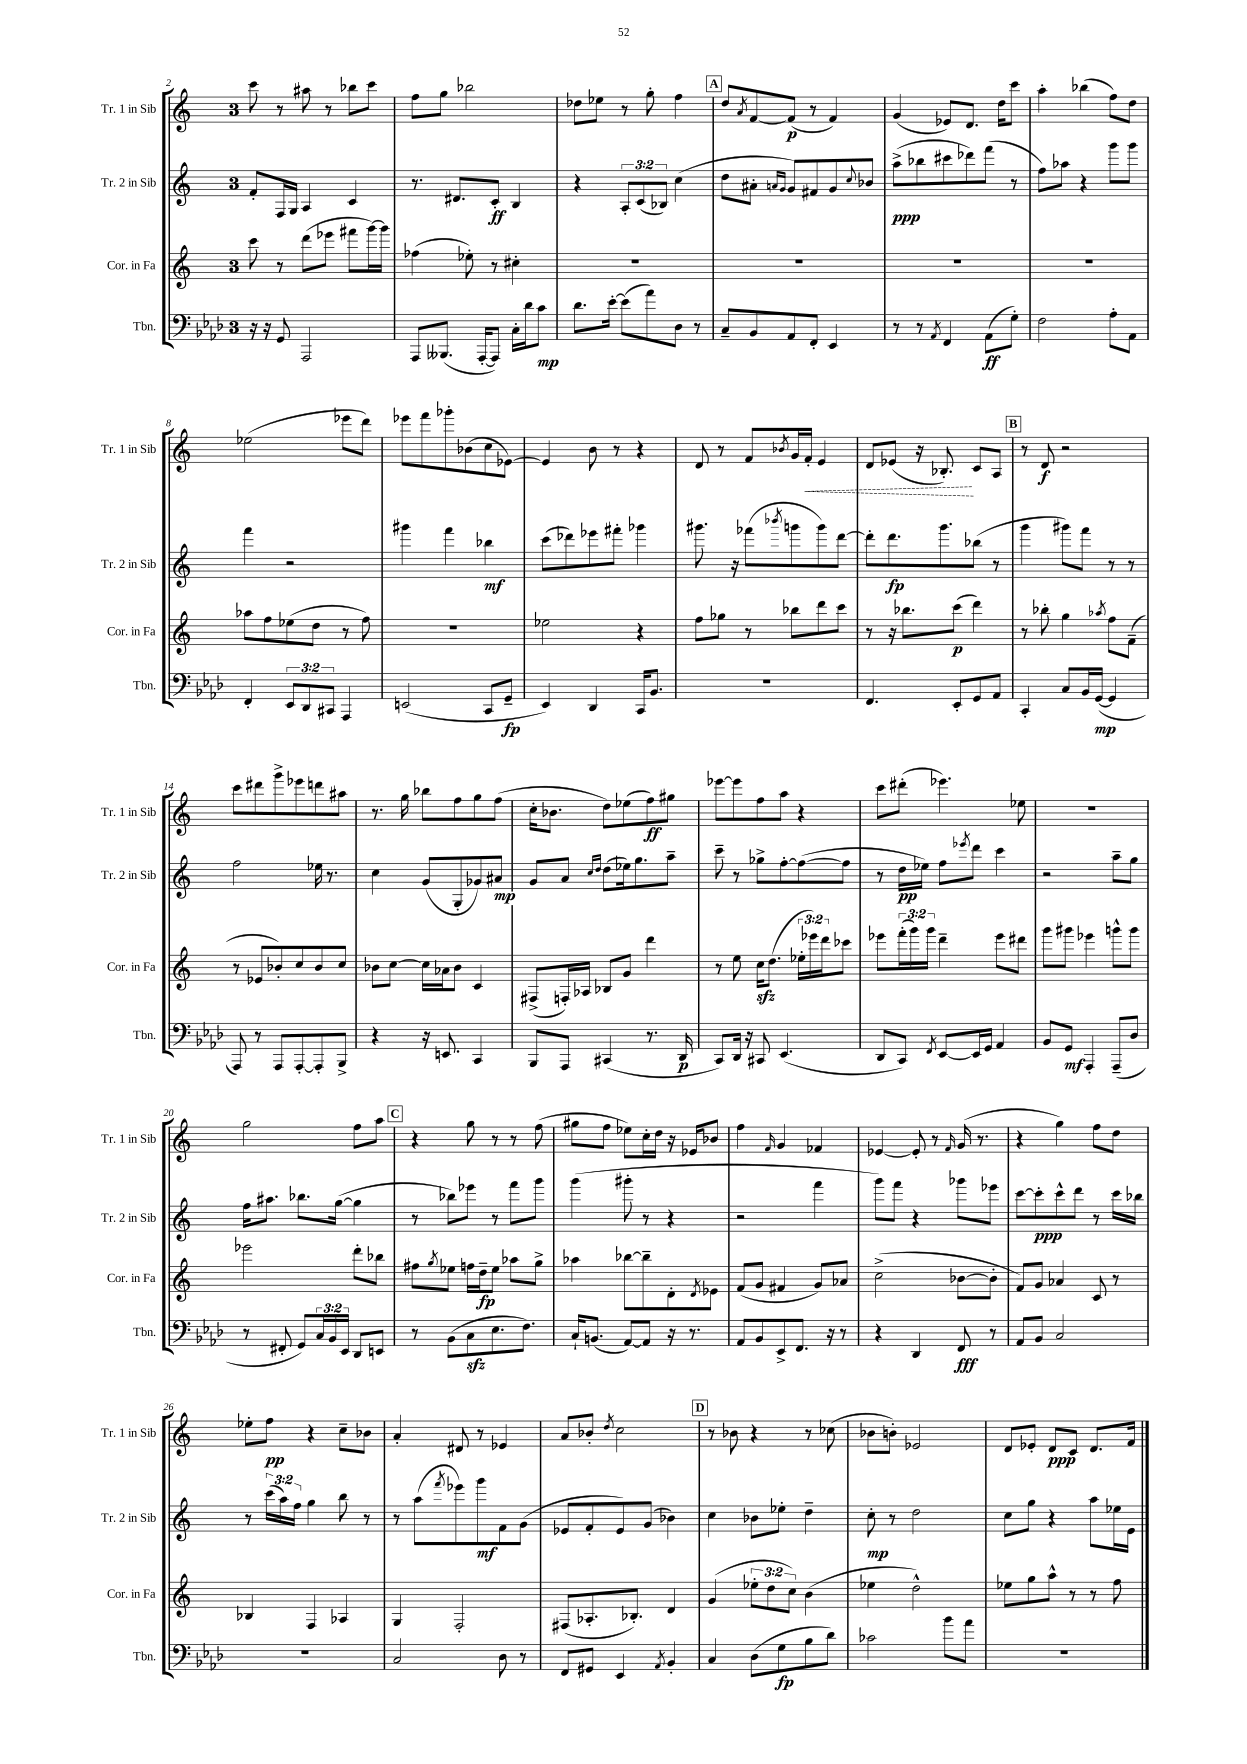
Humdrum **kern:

**kern	**dynam	**kern	**dynam	**kern	**dynam	**kern	**dynam
*part4	*part4	*part3	*part3	*part2	*part2	*part1	*part1
*staff4	*staff4	*staff3	*staff3	*staff2	*staff2	*staff1	*staff1
*I"Tbn.	*	*I"Cor. in Fa	*	*I"Tr. 2 in Sib	*	*I"Tr. 1 in Sib	*
*I'Tbn.	*	*I'Cor. in Fa	*	*I'Tr. 2 in Sib	*	*I'Tr. 1 in Sib	*
*clefF4	*	*clefG2	*	*clefG2	*	*clefG2	*
*k[b-e-a-d-]	*	*k[]	*	*k[]	*	*k[]	*
*M3/4	*	*M3/4	*	*M3/4	*	*M3/4	*
=2	=2	=2	=2	=2	=2	=2	=2
16r	.	8ccc\	.	8f'/L	.	8ccc\	.
16r	.	.	.	.	.	.	.
8GG/	.	8r	.	16F/L	.	8r	.
.	.	.	.	16G/JJ	.	.	.
2AAA-/	.	(8ddd\L	.	4A/	.	8aa#X\	.
.	.	8eee-X\J	.	.	.	8r	.
.	.	8fff#X\L	.	4c/	.	8bb-X\L	.
.	.	[16ggg\L)	.	.	.	8ccc\J	.
.	.	16ggg\JJ]	.	.	.	.	.
=3	=3	=3	=3	=3	=3	=3	=3
8AAA-/L	.	(4ff-X\	.	8.r	.	8ff\L	.
(8.BBB--X/J	.	.	.	.	.	8gg\J	.
.	.	.	.	8.d#X/L	.	.	.
.	.	8ee-X'\)	.	.	.	2bb-X\	.
[16AAA-'/KL	.	.	.	.	.	.	.
8AAA-/J])	.	8r	.	8c'/J	ff	.	.
16C'\LL	.	4cc#X'\	.	4B/	.	.	.
16d-\J	.	.	.	.	.	.	.
8c\J	mp	.	.	.	.	.	.
=4	=4	=4	=4	=4	=4	=4	=4
8.d-\L	.	2.r	.	4r	.	8dd-X\L	.
.	.	.	.	.	.	8ee-X\J	.
[16e-'\Jk	.	.	.	.	.	.	.
(8e-\L]	.	.	.	12A'/L	.	8r	.
.	.	.	.	(12c/	.	.	.
8a-\)	.	.	.	.	.	8gg'\	.
.	.	.	.	12B-X/J)	.	.	.
8D-\J	.	.	.	(4cc\	.	4ff\	.
8r	.	.	.	.	.	.	.
!!LO:REH:place=s1:t=A
=5	=5	=5	=5	=5	=5	=5	=5
8C~/L	.	2.r	.	8dd\L	.	8dd/L	.
.	.	.	.	.	.	8qa/	.
8BB-/	.	.	.	8a#X'\J	.	[8f/	.
.	.	.	.	16qqan/LL	.	.	.
.	.	.	.	16qqg/JJ	.	.	.
8AA-/	.	.	.	8g/L)	.	(8f/J]	p
8FF'/J	.	.	.	8f#X/	.	8r	.
4EE-/	.	.	.	8g/	.	4f/)	.
.	.	.	.	8qqcc/	.	.	.
.	.	.	.	8b-X/J	.	.	.
=6	=6	=6	=6	=6	=6	=6	=6
8r	.	2.r	.	(8aa^\L	ppp	(4g/	.
8r	.	.	.	8bb-X\	.	.	.
8qAA-/	.	.	.	.	.	.	.
4FF/	.	.	.	8ccc#X\	.	8e-X/L)	.
.	.	.	.	8ddd-X\)	.	8.d/J	.
(8AA-\L	ff	.	.	(8fff\J	.	.	.
.	.	.	.	.	.	16dd\KL	.
8G'\J)	.	.	.	8r	.	8ccc\J	.
=7	=7	=7	=7	=7	=7	=7	=7
2F\	.	2.r	.	8ff\L)	.	4aa'\	.
.	.	.	.	8aa-X\J	.	.	.
.	.	.	.	4r	.	(4bb-X\	.
8A-'\L	.	.	.	8ggg\L	.	8ff\L)	.
8AA-\J	.	.	.	8ggg\J	.	8dd\J	.
!!LO:LB:g=z
=8	=8	=8	=8	=8	=8	=8	=8
4FF'/	.	8aa-X\L	.	4fff\	.	(2ee-X\	.
.	.	8ff\	.	.	.	.	.
12EE-/L	.	(8ee-X\	.	2r	.	.	.
12DD-/	.	.	.	.	.	.	.
.	.	8dd\J	.	.	.	.	.
12CC#X/J	.	.	.	.	.	.	.
4AAA-/	.	8r	.	.	.	8eee-X\L	.
.	.	8ff\)	.	.	.	8ddd\J)	.
=9	=9	=9	=9	=9	=9	=9	=9
(2EEn/	.	2.r	.	4ggg#X\	.	8eee-X\L	.
.	.	.	.	.	.	8fff\	.
.	.	.	.	4fff\	.	8ggg-X'\	.
.	.	.	.	.	.	(8b-X\	.
8CC/L	.	.	.	4bb-X\	mf	8cc\	.
8GG~/J	fp	.	.	.	.	[8e-X\J)	.
=10	=10	=10	=10	=10	=10	=10	=10
4EE-/)	.	2ee-X\	.	(8ccc\L	.	4e-/]	.
.	.	.	.	8ddd-X\)	.	.	.
4DD-/	.	.	.	8eee-X\	.	8b\	.
.	.	.	.	8fff#X'\J	.	8r	.
16CC/KL	.	4r	.	4ggg-X\	.	4r	.
8.BB-/J	.	.	.	.	.	.	.
=11	=11	=11	=11	=11	=11	=11	=11
2.r	.	8ff\L	.	8.ggg#X\	.	8d/	.
.	.	8gg-X\J	.	.	.	8r	.
.	.	.	.	16r	.	.	.
.	.	8r	.	(8fff-X\L	.	8f/L	.
.	.	.	.	8qbbb-X/	.	8qb-X/	.
.	.	8bb-X\L	.	8gggn\	.	16g/L	.
!	!	!	!	!	!	!	!LO:HP:b
.	.	.	.	.	.	16f'/JJ	<
.	.	8ddd\	.	8ggg\)	.	4e/	.
.	.	8ccc\J	.	[8ddd\J	.	.	.
=12	=12	=12	=12	=12	=12	=12	=12
4.FF/	.	8r	.	8ddd'\L]	.	8d/L	.
.	.	16r	.	8.ddd\	fp	(8e-X/J	.
.	.	8.bb-X\L	.	.	.	.	.
.	.	.	.	.	.	16r	.
.	.	.	.	8.ggg\	.	8.B-X'/)	.
8EE-'/L	.	(8ccc\J	p	.	.	.	.
8GG/	.	4ddd\)	.	(8bb-X\J	.	8c/L	[
8AA-/J	.	.	.	8r	.	8A/J	.
!!LO:REH:place=s1:t=B
=13	=13	=13	=13	=13	=13	=13	=13
4CC'/	.	8r	.	4ggg\	.	8r	.
.	.	8bb-X'\	.	.	.	8d/	f
8C/L	.	4gg\	.	8ggg#X\L)	.	2r	.
16BB-/L	.	.	.	8fff\J	.	.	.
([16GG/JJ	mp	.	.	.	.	.	.
.	.	8qaa-X/	.	.	.	.	.
4GG/]	.	8ff\L	.	8r	.	.	.
.	.	(8f~\J	.	8r	.	.	.
!!LO:LB:g=z
=14	=14	=14	=14	=14	=14	=14	=14
8AAA-/)	.	8r	.	2ff\	.	8ccc\L	.
8r	.	8e-X/L	.	.	.	8ddd#X\	.
8AAA-/L	.	8b-X'/)	.	.	.	8ggg^\	.
[8AAA-'/	.	8cc/	.	.	.	8eee-X\	.
8AAA-'/]	.	8b-/	.	16ee-X\	.	8dddn\	.
.	.	.	.	8.r	.	.	.
8BBB-^/J	.	8cc/J	.	.	.	8aa#X\J	.
=15	=15	=15	=15	=15	=15	=15	=15
4r	.	8b-X\L	.	4cc\	.	8.r	.
.	.	[8cc\J	.	.	.	.	.
.	.	.	.	.	.	16gg\	.
16r	.	16cc\LL]	.	(8g/L	.	8bb-X\L	.
8.EEn/	.	16a-X\J	.	.	.	.	.
.	.	8b-\J	.	8G'/	.	8ff\	.
4CC/	.	4c/	.	8g-X/)	.	8gg\	.
.	.	.	.	8a#X/J	mp	(8ff\J	.
=16	=16	=16	=16	=16	=16	=16	=16
8BBB-/L	.	(8F#X^/L	.	8g/L	.	16cc'\KL	.
.	.	.	.	.	.	8.b-X\J	.
8AAA-/J	.	16Fn'/L)	.	8a/J	.	.	.
.	.	16A-X/JJ	.	.	.	.	.
.	.	.	.	16qqcc/LL	.	.	.
.	.	.	.	16qqdd/JJ	.	.	.
(4CC#X/	.	8B-X/L	.	(8dd\L	.	8dd\L)	.
.	.	8g/J	.	16ee-X\k)	.	(8ee-X\	.
.	.	.	.	8.gg\	.	.	.
8.r	.	4ddd\	.	.	.	8ff\)	ff
.	.	.	.	8aa~\J	.	8gg#X\J	.
16DD-/	p	.	.	.	.	.	.
=17	=17	=17	=17	=17	=17	=17	=17
8CC/L)	.	8r	.	8ccc~\	.	[8eee-X\L	.
16DD-/Jk	.	8ee\	.	8r	.	8eee-\]	.
16r	.	.	.	.	.	.	.
8CC#X/	.	16cczz\KL	.	8gg-X^\L	.	8ff\	.
.	.	(8.dd\J	.	.	.	.	.
(4.EE-/	.	.	.	[8ff'\	.	8aa\J	.
.	.	24ee-X'\LL	.	(8ff\_	.	4r	.
.	.	24eee-X\)	.	.	.	.	.
.	.	24ddd\J	.	.	.	.	.
.	.	8ccc-X\J	.	8ff\J]	.	.	.
=18	=18	=18	=18	=18	=18	=18	=18
8DD-/L	.	8eee-X\L	.	8r	.	8ccc\L	.
8CC/J)	.	(24fff'\L	.	16dd\LL	pp	(8ddd#X'\J	.
.	.	24ggg\)	.	.	.	.	.
.	.	.	.	16ee-X\JJ)	.	.	.
.	.	24ggg\JJ	.	.	.	.	.
8qFF/	.	.	.	.	.	.	.
[8EE-/L	.	4ddd~\	.	8ff\L	.	4.eee-X\)	.
.	.	.	.	8qeee-X/	.	.	.
16EE-/L]	.	.	.	8ddd\J	.	.	.
16GG/JJ	.	.	.	.	.	.	.
4AA-/	.	8eee-\L	.	4ccc\	.	.	.
.	.	8ddd#X\J	.	.	.	8ee-X\	.
=19	=19	=19	=19	=19	=19	=19	=19
8BB-/L	.	8ggg\L	.	2r	.	2.r	.
8GG/J	mf	8ggg#X\J	.	.	.	.	.
4AAA-'/	.	4eee-X\	.	.	.	.	.
(8AAA-~/L	.	8gggn^^\L	.	8aa~\L	.	.	.
8D-/J	.	8ggg\J	.	8gg\J	.	.	.
!!LO:LB:g=z
=20	=20	=20	=20	=20	=20	=20	=20
8r	.	2eee-X\	.	16ff\KL	.	2gg\	.
.	.	.	.	8.aa#X\J	.	.	.
8FF#X'/	.	.	.	.	.	.	.
8GG/L)	.	.	.	8.bb-X\L	.	.	.
24C/L	.	.	.	.	.	.	.
24BB-/	.	.	.	.	.	.	.
.	.	.	.	([16gg\Jk	.	.	.
24EE-/JJ	.	.	.	.	.	.	.
8DD-/L	.	8ddd'\L	.	4gg\]	.	8ff\L	.
8EEn/J	.	8bb-X\J	.	.	.	8aa\J	.
!!LO:REH:place=s1:t=C
=21	=21	=21	=21	=21	=21	=21	=21
8r	.	8ff#X\L	.	8r	.	4r	.
.	.	8qgg/	.	.	.	.	.
(8BB-\L	.	8ee-X\J	.	8bb-X\L)	.	.	.
8Czz\	.	16ffn\LL	.	8eee-X\J	.	8gg\	.
.	.	16dd~\J	fp	.	.	.	.
8.E-\	.	8ee-\J	.	8r	.	8r	.
.	.	8aa-X\L	.	8fff\L	.	8r	.
8.F\J)	.	.	.	.	.	.	.
.	.	8gg^\J	.	8ggg\J	.	(8ff\	.
=22	=22	=22	=22	=22	=22	=22	=22
16C`/KL	.	4aa-X\	.	(4ggg\	.	8gg#X\L	.
(8.BBn/J	.	.	.	.	.	.	.
.	.	.	.	.	.	8ff\J	.
[8AA-/L)	.	[8bb-X\L	.	8ggg#X'\	.	8ee-X\L)	.
8AA-/J]	.	8bb-~\]	.	8r	.	16cc'\L	.
.	.	.	.	.	.	16dd\JJ	.
16r	.	8d'\	.	4r	.	16r	.
8.r	.	.	.	.	.	16e-X/KL	.
.	.	8qd/	.	.	.	.	.
.	.	8e-X\J	.	.	.	8b-X/J	.
=23	=23	=23	=23	=23	=23	=23	=23
8AA-/L	.	(8f/L	.	2r	.	4ff\	.
8BB-/	.	8g/J	.	.	.	.	.
.	.	.	.	.	.	16qqf/	.
8EE-^/	.	4f#X/	.	.	.	4g/	.
8.FF/J	.	.	.	.	.	.	.
.	.	8g/L)	.	4fff\	.	4f-X/	.
16r	.	.	.	.	.	.	.
8r	.	8a-X/J	.	.	.	.	.
=24	=24	=24	=24	=24	=24	=24	=24
4r	.	(2cc^\	.	8ggg\L)	.	[4e-X/	.
.	.	.	.	8fff\J	.	.	.
4DD-/	.	.	.	4r	.	8e-'/]	.
.	.	.	.	.	.	8r	.
.	.	.	.	.	.	16qqf/	.
8FF/	fff	[8b-X\L	.	8ggg-X\L	.	(16g/	.
.	.	.	.	.	.	8.r	.
8r	.	8b-'\J]	.	8eee-X\J	.	.	.
=25	=25	=25	=25	=25	=25	=25	=25
8AA-/L	.	8f/L)	.	[8ccc\L	.	4r	.
8BB-/J	.	8g/J	.	8ccc'\]	ppp	.	.
2C/	.	4a-X/	.	8ccc^^\	.	4gg\)	.
.	.	.	.	8ddd\J	.	.	.
.	.	8c/	.	8r	.	8ff\L	.
.	.	8r	.	16ccc\LL	.	8dd\J	.
.	.	.	.	16bb-X\JJ	.	.	.
!!LO:LB:g=z
=26	=26	=26	=26	=26	=26	=26	=26
2.r	.	4B-X/	.	8r	.	8ee-X'\L	.
.	.	.	.	(24ccc\LL	.	8ff\J	pp
.	.	.	.	24aa\)	.	.	.
.	.	.	.	24ff\JJ	.	.	.
.	.	4F/	.	4gg\	.	4r	.
.	.	4A-X/	.	8bb\	.	8cc~\L	.
.	.	.	.	8r	.	8b-X\J	.
=27	=27	=27	=27	=27	=27	=27	=27
2C/	.	4G/	.	8r	.	4a'/	.
.	.	.	.	(8aa\L	.	.	.
.	.	.	.	8qfff/	.	.	.
.	.	2F'/	.	8eee-X\)	.	8d#X/	.
.	.	.	.	8ggg\	mf	8r	.
8D-\	.	.	.	8f\	.	4e-X/	.
8r	.	.	.	(8g\J	.	.	.
=28	=28	=28	=28	=28	=28	=28	=28
8FF/L	.	(8F#X/L	.	8e-X/L	.	8a/L	.
8GG#X/J	.	8.A-X'/	.	8f'/	.	8b-X'/J	.
.	.	.	.	.	.	8qdd/	.
4EE-/	.	.	.	8e-/)	.	2cc\	.
.	.	8.B-X'/J)	.	.	.	.	.
.	.	.	.	(8g/J	.	.	.
8qAA-/	.	.	.	.	.	.	.
4BB-'/	.	4d/	.	4b-X\)	.	.	.
!!LO:REH:place=s1:t=D
=29	=29	=29	=29	=29	=29	=29	=29
4C/	.	(4g/	.	4cc\	.	8r	.
.	.	.	.	.	.	8b-X\	.
(8D-\L	.	12ee-X'\L	.	8b-X\L	.	4r	.
.	.	12dd\	.	.	.	.	.
8G\	fp	.	.	8ee-X'\J	.	.	.
.	.	12cc\J)	.	.	.	.	.
8B-\	.	(4b\	.	4dd~\	.	8r	.
8d-\J)	.	.	.	.	.	(8cc-X\	.
=30	=30	=30	=30	=30	=30	=30	=30
2c-X\	.	4ee-X\	.	8cc'\	mp	8b-X\L	.
.	.	.	.	8r	.	8bn'\J)	.
.	.	2dd^^\)	.	2dd\	.	2e-X/	.
8b-\L	.	.	.	.	.	.	.
8a-\J	.	.	.	.	.	.	.
=31	=31	=31	=31	=31	=31	=31	=31
2.r	.	8ee-X\L	.	8cc\L	.	8d/L	.
.	.	8gg\	.	8gg\J	.	8e-X'/J	.
.	.	8aa^^\J	.	4r	.	8d/L	ppp
.	.	8r	.	.	.	8c/J	.
.	.	8r	.	8aa\L	.	8.d/L	.
.	.	8ff\	.	16ee-X\L	.	.	.
.	.	.	.	16e\JJ	.	16f/Jk	.
==	==	==	==	==	==	==	==
*-	*-	*-	*-	*-	*-	*-	*-
